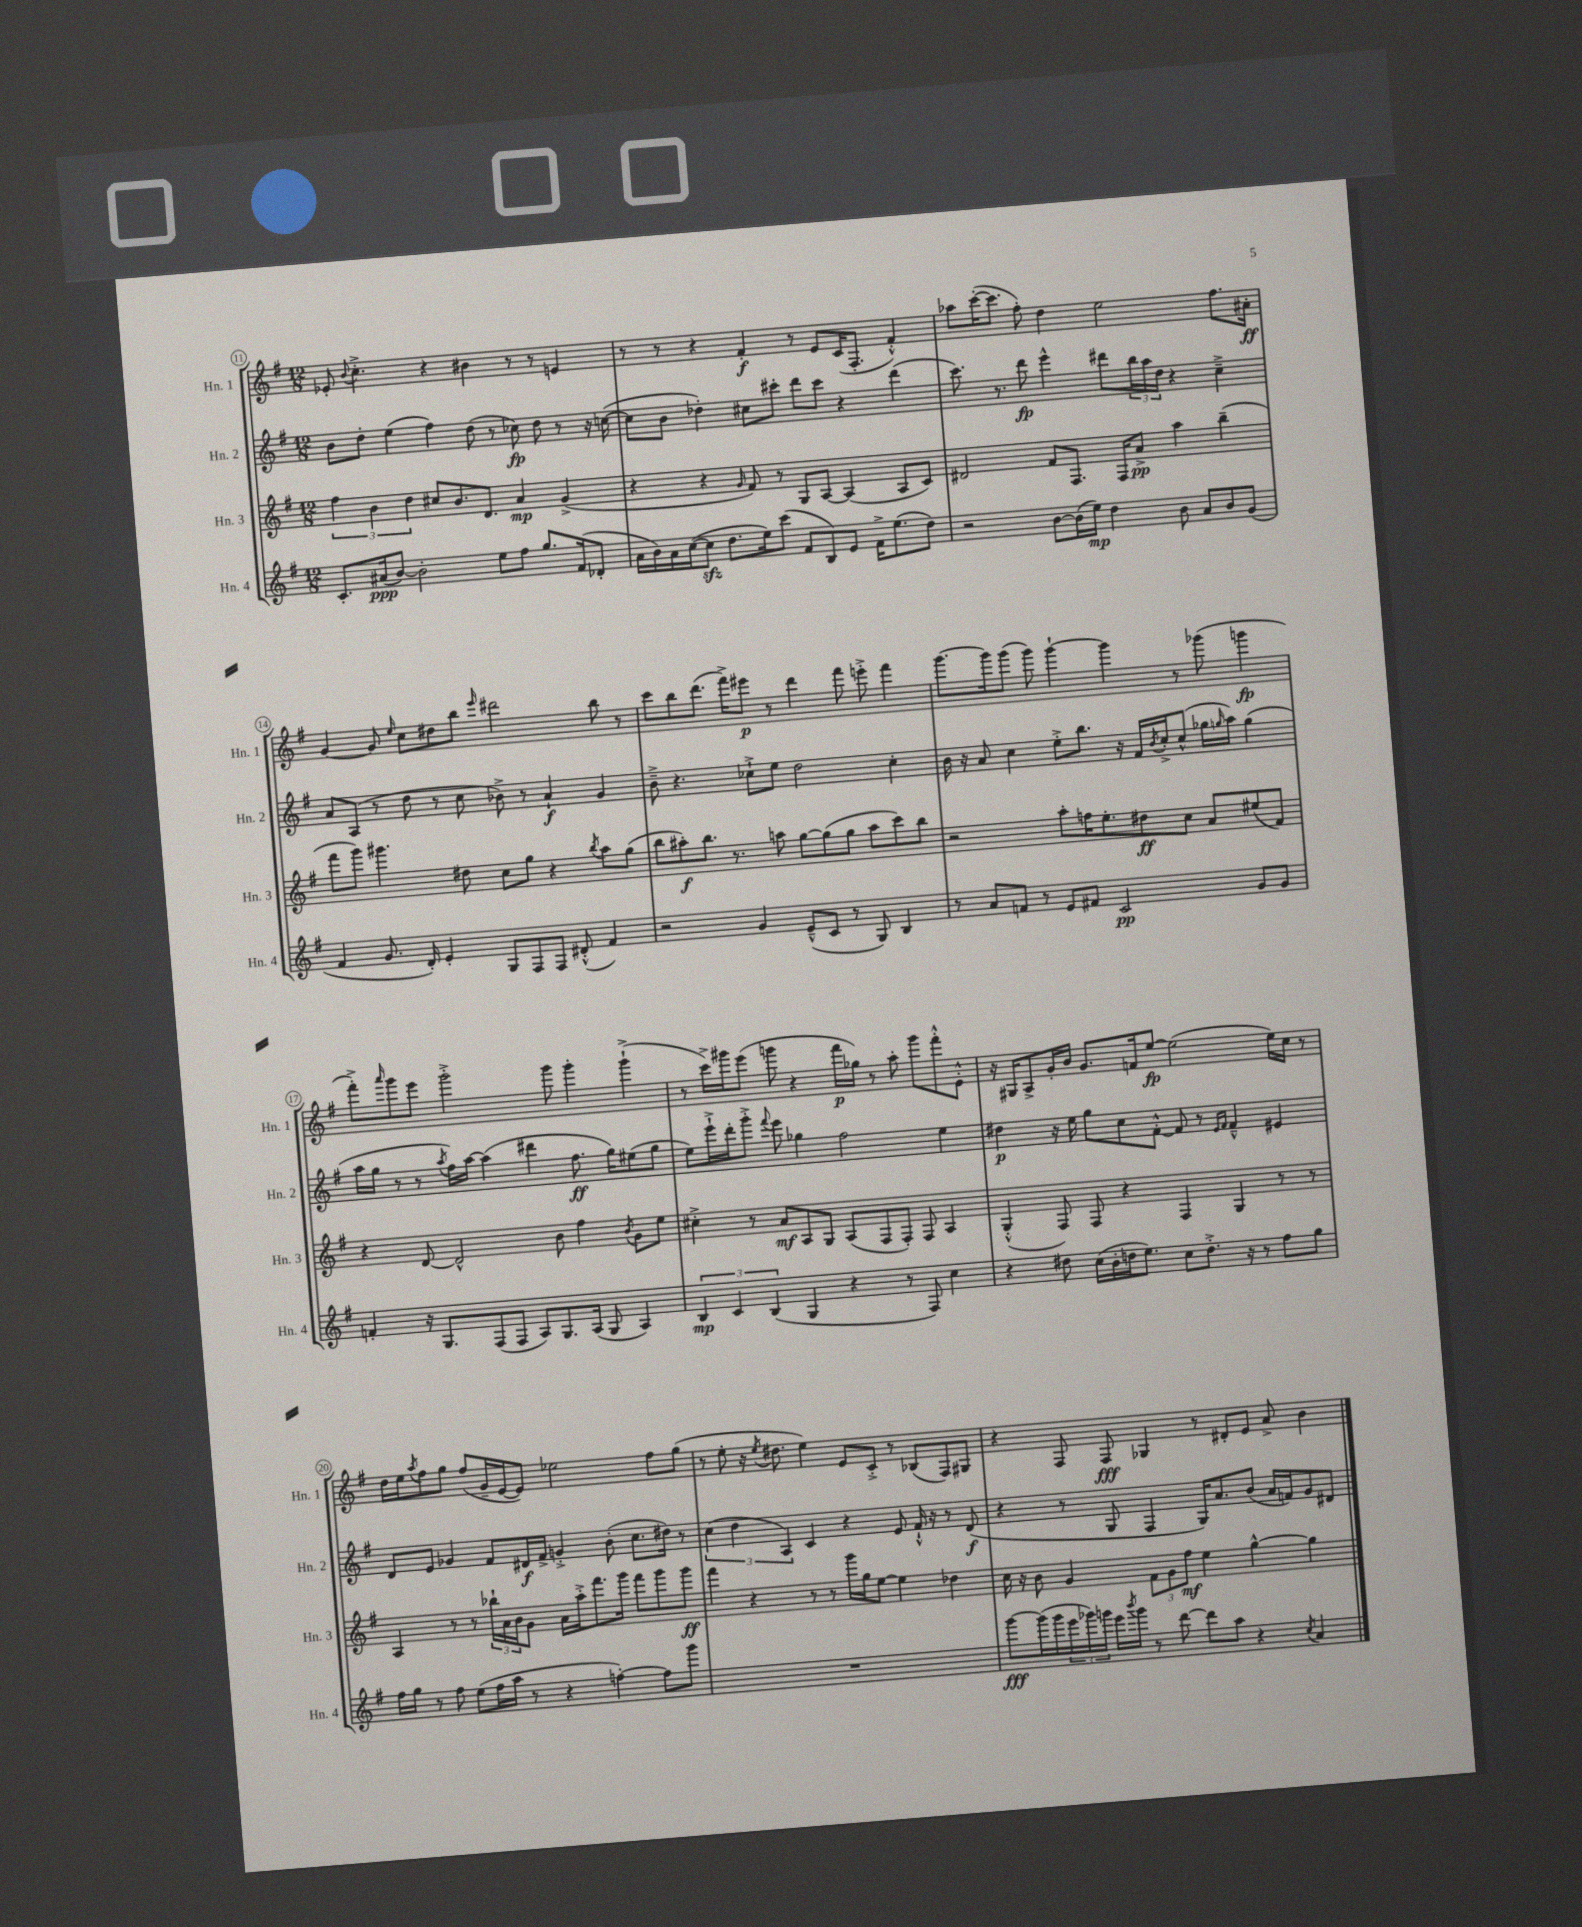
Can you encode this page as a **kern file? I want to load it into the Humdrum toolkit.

**kern	**dynam	**kern	**dynam	**kern	**dynam	**kern	**dynam
*part4	*part4	*part3	*part3	*part2	*part2	*part1	*part1
*staff4	*staff4	*staff3	*staff3	*staff2	*staff2	*staff1	*staff1
*I"Hn. 4	*	*I"Hn. 3	*	*I"Hn. 2	*	*I"Hn. 1	*
*I'Hn. 4	*	*I'Hn. 3	*	*I'Hn. 2	*	*I'Hn. 1	*
*clefG2	*	*clefG2	*	*clefG2	*	*clefG2	*
*k[f#]	*	*k[f#]	*	*k[f#]	*	*k[f#]	*
*M12/8	*	*M12/8	*	*M12/8	*	*M12/8	*
=11	=11	=11	=11	=11	=11	=11	=11
8.c'/L	.	6ff#\	.	8b\L	.	8e-X'/	.
.	.	.	.	.	.	8qqb/	.
.	.	.	.	8dd'\J	.	4.cc'^\	.
.	.	6b\	.	.	.	.	.
(16a#X/k	ppp	.	.	.	.	.	.
[8b/J)	.	.	.	(4ee\	.	.	.
.	.	6dd\	.	.	.	.	.
2b'\]	.	.	.	.	.	.	.
.	.	8cc#X/L	.	4ff#\)	.	4r	.
.	.	8.b/	.	.	.	.	.
.	.	.	.	(8dd\	.	4b#X\	.
.	.	8.d/J	.	.	.	.	.
8ee\L	.	.	.	8r	.	.	.
8ff#\J	.	4a/	mp	8cc-X\)	fp	8r	.
8.gg/L	.	.	.	8dd\	.	8r	.
.	.	(4g^/	.	8r	.	4en/	.
(16f#/k	.	.	.	.	.	.	.
8d-X'/J	.	.	.	16r	.	.	.
.	.	.	.	([16ccn\	.	.	.
=12	=12	=12	=12	=12	=12	=12	=12
16a\LL	.	4r	.	8cc\L]	.	8r	.
16b\)	.	.	.	.	.	.	.
16a\	.	.	.	8b\J	.	8r	.
([16cc\J	.	.	.	.	.	.	.
8cczz\J]	.	4r	.	4dd-X'\)	.	4r	.
8.dd\L	.	.	.	.	.	.	.
.	.	16qqg/	.	.	.	.	.
.	.	8f#/)	.	8cc#X\L	.	4f#'/	f
16ee\k)	.	.	.	.	.	.	.
(8ccc\J	.	8r	.	8ccc#X'\J	.	.	.
8f#/L	.	8G/L	.	8ddd\L	.	8r	.
8B/)	.	[8A/J	.	8ccc#\J	.	8e/L	.
8e/J	.	(4A/]	.	4r	.	(16c/K	.
.	.	.	.	.	.	8.F#'/J	.
16f#^\KL	.	.	.	.	.	.	.
(8.ee\	.	.	.	.	.	.	.
.	.	8A/L	.	(4ddd\	.	4f#'^^/)	.
8dd\J)	.	8c/J)	.	.	.	.	.
=13	=13	=13	=13	=13	=13	=13	=13
2r	.	2d#X/	.	8.ccc\)	.	8aa-X\L	.
.	.	.	.	.	.	([16ccc'\K	.
.	.	.	.	8.r	.	8.ccc\J]	.
.	.	.	.	8ddd\	fp	8ff#'\)	.
[8b\L	.	8f#/L	.	4eee^^\	.	4dd\	.
(16b\L]	.	8.F#/J	.	.	.	.	.
16ee\JJ)	mp	.	.	.	.	.	.
4dd\	.	.	.	8ddd#X\L	.	2ee\	.
.	.	16F#/KL	.	.	.	.	.
.	.	8a^/J	pp	24bb\L	.	.	.
.	.	.	.	24aa\	.	.	.
.	.	.	.	24dd\JJ	.	.	.
8b\	.	4aa\	.	4r	.	.	.
8a/L	.	.	.	.	.	.	.
8b/	.	(4bb~\	.	4cc~^\	.	8.ff#\L	.
(8g/J	.	.	.	.	.	.	.
.	.	.	.	.	.	16a#X'\Jk	ff
!!LO:LB:g=z
=14	=14	=14	=14	=14	=14	=14	=14
4f#/	.	8fff#\L	.	8a/L	.	[4g/	.
.	.	8ggg\J)	.	(8A/J	.	.	.
8.g/	.	4.ggg#X\	.	8r	.	8g/]	.
.	.	.	.	.	.	16qqee/	.
.	.	.	.	8dd\	.	8cc\L	.
16d'/)	.	.	.	.	.	.	.
4e'/	.	.	.	8r	.	8dd#X\	.
.	.	8dd#X\	.	8cc\	.	8bb\J	.
.	.	.	.	.	.	16qqeee/	.
8G/L	.	8cc\L	.	8b-X^\)	.	2ddd#X\	.
8F#/	.	8gg\J	.	8r	.	.	.
8F#/J	.	4r	.	4a`/	f	.	.
(8d#X'^^/	.	.	.	.	.	.	.
.	.	8qbb/	.	.	.	.	.
4f#/)	.	8aa\L	.	4g/	.	8bb\	.
.	.	(8gg\J	.	.	.	8r	.
=15	=15	=15	=15	=15	=15	=15	=15
2r	.	8bb\L	.	8b~^\	.	8ccc\L	.
.	.	8aa#X'\)	f	4.r	.	8bb\	.
.	.	8.bb\J	.	.	.	(8.ddd\J	.
.	.	8.r	.	.	.	16fff#^\KL)	.
4g/	.	.	.	8cc-X`^\L	.	8eee#X\J	p
.	.	8aan\	.	8ee\J	.	8r	.
(8e~^^/L	.	[8gg\L	.	2dd\	.	4ddd\	.
8c/J	.	(8gg\]	.	.	.	.	.
8r	.	8gg\J	.	.	.	8fff#\	.
8G/)	.	8aa\L	.	.	.	8eeen'^\	.
4B/	.	8ccc\)	.	4cc-'\	.	4fff#\	.
.	.	8bb\J	.	.	.	.	.
=16	=16	=16	=16	=16	=16	=16	=16
8r	.	2r	.	16b\	.	[8.ggg\L	.
.	.	.	.	16r	.	.	.
8a/L	.	.	.	8a/	.	.	.
.	.	.	.	.	.	16ggg\k]	.
8fn/J	.	.	.	4cc\	.	(8ggg\J	.
8r	.	.	.	.	.	8ggg\)	.
8e/L	.	8aa'\L	.	8ee'^\L	.	[4ggg`\	.
8f#X/J	.	16ffn\K	.	8.bb\J	.	.	.
.	.	8.ee'\	.	.	.	.	.
2c/	pp	.	.	.	.	4ggg\]	.
.	.	.	.	16r	.	.	.
.	.	8dd#X\	ff	16f#/LL	.	.	.
.	.	.	.	8qb/	.	.	.
.	.	.	.	16cc'^/J	.	.	.
.	.	8cc\J	.	(8cc^^/J	.	8r	.
.	.	8a/L	.	16gg-X\LL	.	(8ggg-X\	.
.	.	.	.	16qqggn/	.	.	.
.	.	.	.	16aa\JJ)	.	.	.
8g/L	.	(8ee#X/	.	(4gg\	.	4gggn\	fp
8g/J	.	8f#/J)	.	.	.	.	.
!!LO:LB:g=z
=17	=17	=17	=17	=17	=17	=17	=17
4fn'/	.	4r	.	16aa\LL	.	8fff#'^\L)	.
.	.	.	.	16gg\JJ	.	.	.
.	.	.	.	.	.	16qqaaa/	.
.	.	.	.	8r	.	8ggg\	.
16r	.	[8d/	.	8r	.	8eee\J	.
8.G/L	.	.	.	.	.	.	.
.	.	.	.	8qaa/	.	.	.
.	.	2d^^/]	.	16ff#\LL)	.	2ggg'^\	.
.	.	.	.	[16aa\JJ	.	.	.
(8F#/	.	.	.	(4aa\]	.	.	.
8F#/J	.	.	.	.	.	.	.
8A/L)	.	.	.	4ddd#X\	.	.	.
8.G/	.	8b\	.	.	.	8ggg\	.
.	.	4ff#\	.	8.ff#\	ff	4ggg'\	.
(16A/Jk	.	.	.	.	.	.	.
8G/	.	.	.	.	.	.	.
.	.	.	.	16gg\KL)	.	.	.
.	.	8qb/	.	.	.	.	.
4A/)	.	8g\L	.	(8ee#X\	.	(4ggg`^\	.
.	.	8ee\J	.	8gg\J	.	.	.
=18	=18	=18	=18	=18	=18	=18	=18
6B/	mp	4cc#X'^\	.	8ee\L)	.	8r	.
.	.	.	.	16eee`^\L	.	16ccc^\LL)	.
6c/	.	.	.	.	.	.	.
.	.	.	.	16ddd'\J	.	16ggg#X\J	.
.	.	8r	.	8ggg'^\J	.	(8eee\J	.
(6B/	.	.	.	.	.	.	.
.	.	.	.	8qqfff#/	.	.	.
.	.	8a/L	mf	8eee\	.	8gggn\	.
4G/	.	8A/	.	4gg-X\	.	4r	.
.	.	8G/J	.	.	.	.	.
4r	.	(8A/L	.	2ff#\	.	16fff#\LL	p
.	.	.	.	.	.	16gg-X\JJ)	.
.	.	8F#/	.	.	.	8r	.
8r	.	8F#'/J)	.	.	.	8aa'\	.
8F#/)	.	8F#/	.	.	.	8ggg\L	.
4cc\	.	4A/	.	4ee\	.	8fff#'^^\	.
.	.	.	.	.	.	8e'^^\J	.
=19	=19	=19	=19	=19	=19	=19	=19
4r	.	(4G'^^/	.	4dd#X\	p	16r	.
.	.	.	.	.	.	16G#X/KL	.
.	.	.	.	.	.	8A^/	.
8dd#X\	.	8F#/)	.	16r	.	16g'/L	.
.	.	.	.	16ee\	.	16b/JJ	.
(16cc\LL	.	8F#/	.	8gg\L	.	8.g/L	.
16b'\	.	.	.	.	.	.	.
16ddn\J	.	4r	.	8cc\	.	.	.
8.ee\J)	.	.	.	.	.	16fn/k	.
.	.	.	.	[8f#'^^\J	.	[8ee/J	fp
8cc\L	.	4F#/	.	8f#/]	.	(2ee\]	.
8.dd'^\J	.	.	.	8r	.	.	.
.	.	.	.	16qqe/LL	.	.	.
.	.	.	.	16qqf#/JJ	.	.	.
.	.	4G/	.	4f#~^^/	.	.	.
16r	.	.	.	.	.	.	.
8r	.	.	.	.	.	.	.
8ff#\L	.	8r	.	4e#X/	.	16ee\LL)	.
.	.	.	.	.	.	16cc\JJ	.
8gg\J	.	8r	.	.	.	8r	.
!!LO:LB:g=z
=20	=20	=20	=20	=20	=20	=20	=20
16ff#\LL	.	4A/	.	8d/L	.	16dd\LL	.
16gg\JJ	.	.	.	.	.	16ee\J	.
.	.	.	.	.	.	8qaa/	.
8r	.	.	.	8e/J	.	8ff#\	.
8ff#\	.	8r	.	4g-X/	.	8gg\J	.
(8ee\L	.	8r	.	.	.	(8ff#/L	.
16ff#\L	.	24bb-X`\LL	.	8f#/L	.	16g~/L	.
.	.	24a\	.	.	.	.	.
16aa\JJ	.	.	.	.	.	[16e/J	.
.	.	24b\J	.	.	.	.	.
8r	.	8g\J	.	16d#X/L	f	8e/J])	.
.	.	.	.	16f#^/JJ	.	.	.
4r	.	16a\LL	.	4gn'^/	.	2ee-X\	.
.	.	16aa'^\J	.	.	.	.	.
.	.	8.fff#\	.	.	.	.	.
[4ffn'\)	.	.	.	(8b'\	.	.	.
.	.	16ggg\Jk	.	.	.	.	.
.	.	8fff#\L	.	8.cc\L	.	.	.
8ff\L]	.	8ggg\	.	.	.	8ff#\L	.
.	.	.	.	16dd#X\Jk)	.	.	.
8ggg\J	.	8ggg\J	ff	8r	.	(8gg\J	.
=21	=21	=21	=21	=21	=21	=21	=21
1.r	.	4fff#\	.	(6cc\	.	8r	.
.	.	.	.	.	.	8ee'\	.
.	.	.	.	6dd\	.	.	.
.	.	4r	.	.	.	16r	.
.	.	.	.	.	.	8qee/	.
.	.	.	.	.	.	8.dd#X\	.
.	.	.	.	6A/)	.	.	.
.	.	8r	.	4c/	.	4ee\)	.
.	.	8r	.	.	.	.	.
.	.	16ggg\LL	.	4r	.	8e/L	.
.	.	16gg\J	.	.	.	.	.
.	.	[8ee\J	.	.	.	8c'^/J	.
.	.	4ee\]	.	8e/	.	8r	.
.	.	.	.	16f#`^^/	.	(8B-X/L	.
.	.	.	.	16r	.	.	.
.	.	4dd-X\	.	8r	.	8F#/)	.
.	.	.	.	(8d/	f	8G#X/J	.
=22	=22	=22	=22	=22	=22	=22	=22
[8ggg\L	fff	16cc\	.	4r	.	4r	.
.	.	16r	.	.	.	.	.
(16ggg\L]	.	8b\	.	.	.	.	.
16ggg\	.	.	.	.	.	.	.
24eee\	.	4g/	.	8r	.	8F#/	.
24ggg-X\)	.	.	.	.	.	.	.
24gggn\JJ	.	.	.	.	.	.	.
16eee\LL	.	.	.	8G/	.	8F#/	fff
8qbbb/	.	.	.	.	.	.	.
16ggg\JJ	.	.	.	.	.	.	.
8r	.	12f#\L	.	4F#/	.	4G-X/	.
.	.	12g\	.	.	.	.	.
[8ddd\	.	.	.	.	.	.	.
.	.	12ff#\J	mf	.	.	.	.
8ddd\L]	.	4ee\	.	16G/KL)	.	8r	.
.	.	.	.	8.a/	.	.	.
8aa\J	.	.	.	.	.	8d#X'/L	.
4r	.	[4gg^^\	.	(8b/J	.	8e/J	.
.	.	.	.	16a/LL	.	8a^/	.
.	.	.	.	16fn/J)	.	.	.
8qcc/	.	.	.	.	.	.	.
4a/	.	4gg\]	.	8g/	.	4b\	.
.	.	.	.	8d#X/J	.	.	.
==	==	==	==	==	==	==	==
*-	*-	*-	*-	*-	*-	*-	*-
